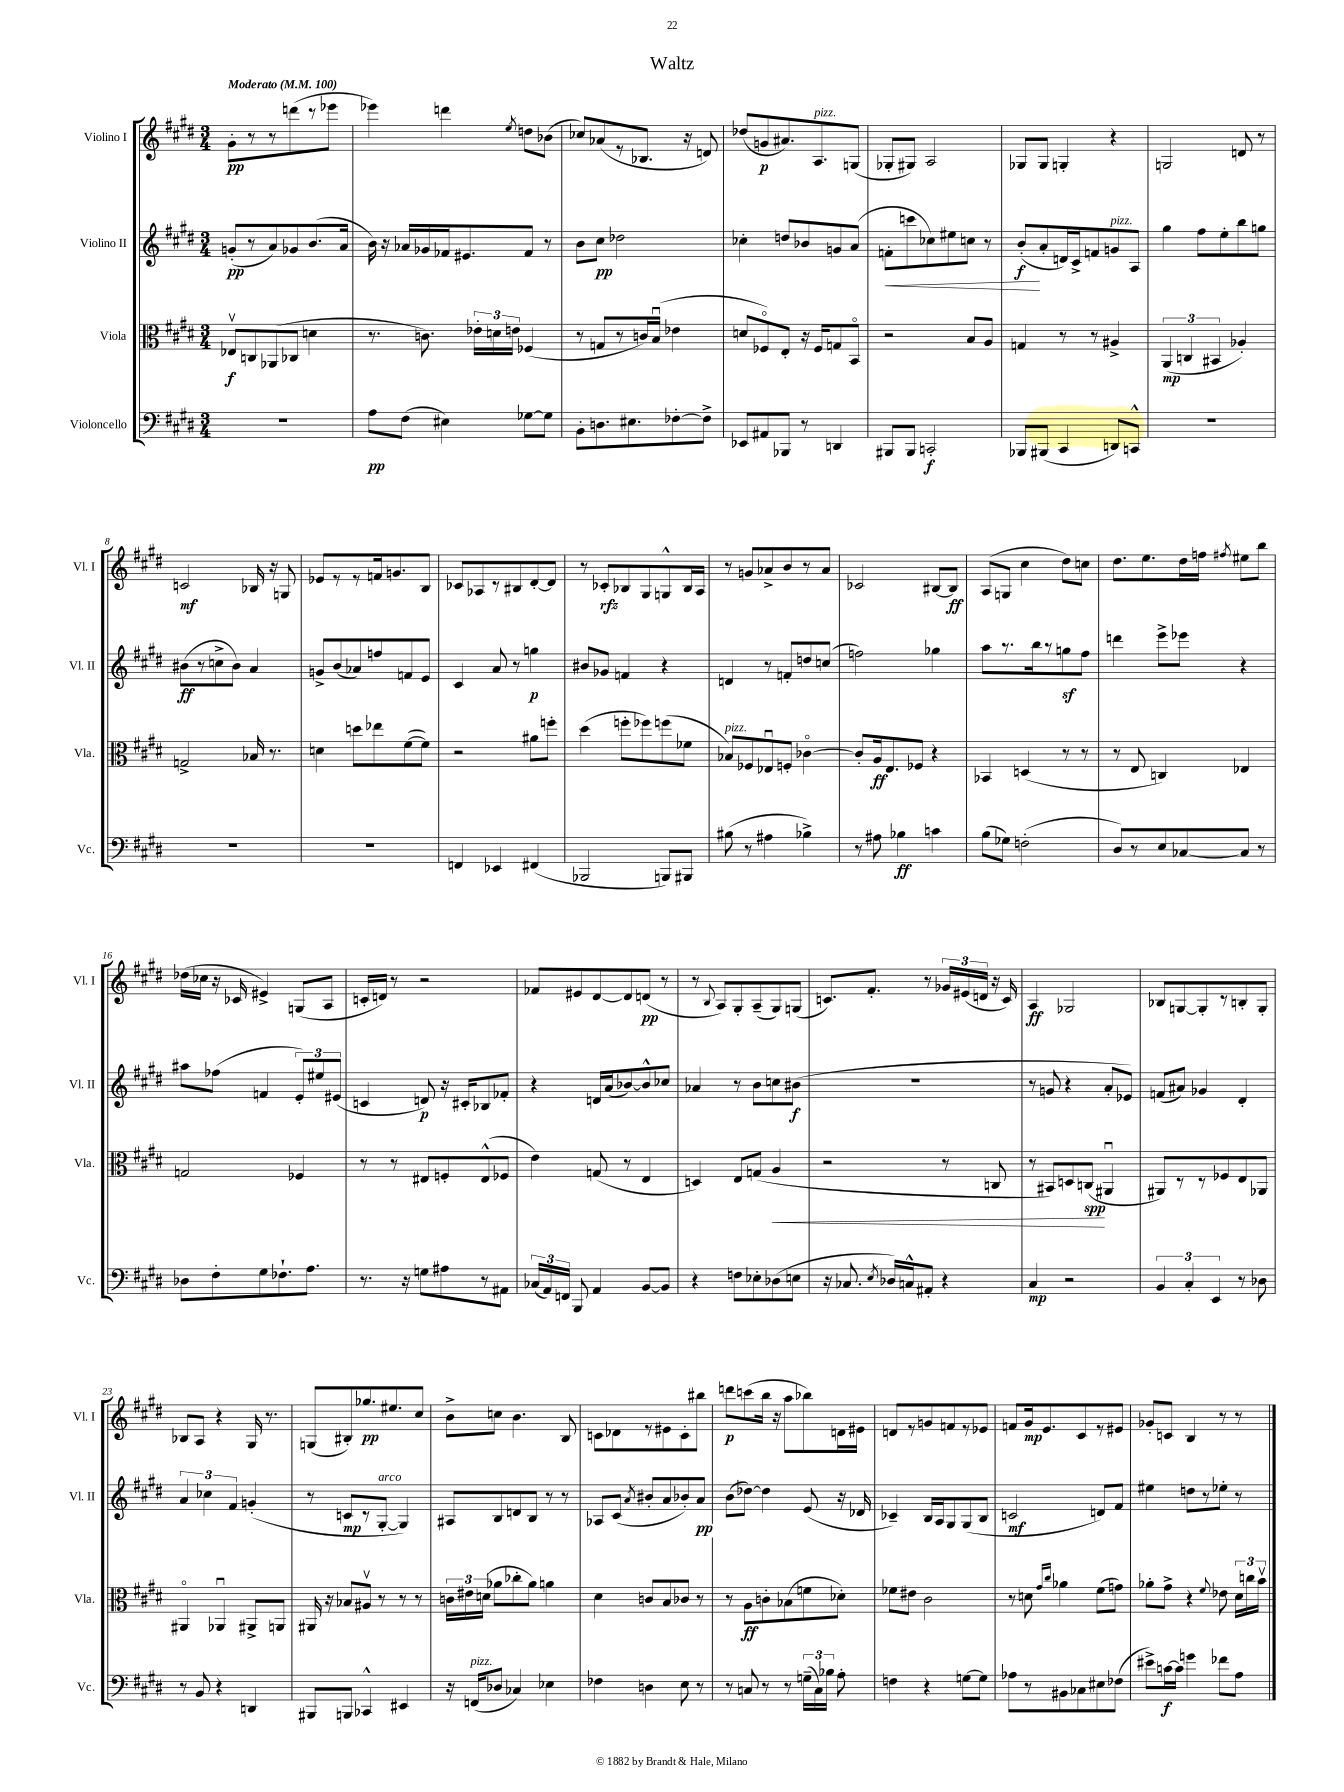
\header { title = "Waltz" }
<<
\new StaffGroup <<
\new Staff = "s0" \with { instrumentName = "Violino I" shortInstrumentName = "Vl. I" } {
    \clef treble \key e \major \numericTimeSignature \time 3/4 \tempo "Moderato" 4 = 100
    \autoBeamOff gis'8[-.\pp r8 r8 d'''8( r8 ees'''8] |
    ees'''4) d'''4 \acciaccatura { e''8 } d''8[ bes'8]( |
    ces''8[) aes'8( r8 bes8.] r16 d'8) |
    des''8[( g'8\p ais'8.) a8.^\markup { \italic "pizz." } g8]( |
    ges8[-. gis8]) a2 |
    ges8[ ges8] g4-. r4 |
    g2 d'8 r8 |
    c'2\mf bes16 r16 g8 |
    ees'8[ r8 r8 f'16 g'8. b8] |
    ces'8[ aes8 r8 bis8 dis'8~-. dis'8] |
    r8 ces'8[-.\rfz bes8 gis8 g8-^ bes16 a16] |
    r8 g'8[ aes'8-> b'8 r8 aes'8] |
    ces'2 bis8[~ bis8]\ff |
    a8[( g8] cis''4 dis''8[) c''8] |
    dis''8.[ e''8. dis''16 f''16] \acciaccatura { fis''8 } eis''8[ b''8] |
    des''16[( ces''16] r16 ces'16 eis'4->) g8[( a8] |
    c'16[-. d'16]) r8 r2 |
    fes'8[ eis'8 dis'8~ dis'8 d'8]\pp( r8 |
    r8 \appoggiatura { b8 } a8[) gis8-. a8--( gis8) g8]( |
    c'8.[) fis'8.]-. r8 \tuplet 3/2 { ges'16[ eis'16( d'16] } r16 c'16) |
    a4\ff ges2 |
    bes8[ g8~ g8-. r8 b8-. g8]-. |
    bes8[ a8] r4 gis16 r8. |
    g8[( bis8-.) ges''8.\pp eis''8. cis''8] |
    b'8[-> c''8] b'4. b8 |
    c'8[ des'8 r8 eis'8 c'8-. bis''8] |
    d'''8[\p c'''8( b''16] r16 a''8[ bes''8) d'16 eis'16] |
    d'8[ r8 g'8 f'8 r8 ees'8] |
    f'8[ gis'16\mp e'8. cis'8 r8 eis'8] |
    ges'8[-. c'8] b4 r8 r8 \bar "|." |
}
\new Staff = "s1" \with { instrumentName = "Violino II" shortInstrumentName = "Vl. II" } {
    \clef treble \key e \major \numericTimeSignature \time 3/4
    \autoBeamOff g'8[-.\pp( r8 a'8) ges'8 b'8.( a'16] |
    b'16) r16 aes'16[ ges'16 fes'16 eis'8. fes'8] r8 |
    b'8[ cis''8]\pp des''2 |
    ces''4-. d''8[ bes'8 g'8 a'8]( |
    f'8[-.\< c'''8 ces''8) eis''8 c''8] r8 |
    b'8[-.\f\!( a'8-. d'16) cis'16-> f'8 g'8^\markup { \italic "pizz." } a8] |
    gis''4 fis''8[ e''8-. b''8 g''8] |
    bis'8[\ff( r8 c''8-> bis'8]) a'4 |
    g'8[-> b'8( aes'8) f''8 f'8 e'8] |
    cis'4 a'8 r8 g''4\p |
    bis'8[ ges'8] f'4 r4 |
    d'4 r8 f'8[-. d''8 c''8]( |
    f''2) ges''4 |
    a''8[ r8. b''16 r8 g''8\sf fis''8] |
    d'''4 e'''8[-> ees'''8] r4 |
    ais''8[ fes''8]( f'4 \tuplet 3/2 { e'8[-.) eis''8 eis'8]( } |
    c'4 d'8\p) r16 cis'16[-. bes8 fes'8]-. |
    r4 d'16[ a'16( bes'8~) bes'8-^ ces''8] |
    aes'4 r8 b'8[ c''8 bis'8]\f( |
    R2. |
    r8 g'8 r4 a'8[-. ees'8]) |
    f'8[( ais'8]) ges'4 dis'4-. |
    \tuplet 3/2 { a'4 ces''4 fis'4 } g'4-.( |
    r8 c'8[\mp r8 gis8]~-.^\markup { \italic "arco" } gis4) |
    ais8[ b8 d'8 b8] r8 r8 |
    aes8[ cis'8]( \acciaccatura { a'8 } bis'8[-. a'8 bes'8-.) a'8]\pp |
    b'8[( des''8]~) des''4 e'8( r16 des'16 |
    ces'4--) b16[ a16 gis8 gis8( b8] |
    c'2\mf d'8[) fis'8] |
    eis''4 d''8[ r8 ees''8]-. r8 \bar "|." |
}
\new Staff = "s2" \with { instrumentName = "Viola" shortInstrumentName = "Vla." } {
    \clef alto \key e \major \numericTimeSignature \time 3/4
    \autoBeamOff ees8[\upbow\f c8 aes,8( ces8] d'4 |
    r8. c'8.) \tuplet 3/2 { ees'16[-. d'16 e'16] } fes4( |
    r8 g8[ r8 c'16) b16]\downbow( ees'4 |
    d'8[ fes8\flageolet) e8]-. r16 fes16[ g8 b,8]\flageolet |
    r2 b8[ a8] |
    g4 r8 r8 ais4-> |
    \tuplet 3/2 { a,4\mp( c4 bis,4 } aes4-.) |
    g2-> bes16 r8. |
    d'4 d''8[ ees''8 fis'8~( fis'8]) |
    r2 ais'8[ f''8]-. |
    dis''4( f''8[-. fes''8) f''8( fes'8] |
    bes8[^\markup { \italic "pizz." }) fes8 ees8\downbow f8]-. ces'4~\flageolet |
    ces'8[-. a16\ff e8. fes8] r4 |
    bes,4 d4( r8 r8 |
    r8 e8 c4) ees4 |
    g2 fes4 |
    r8 r8 eis8[ f8-. eis8-^( fes8] |
    e'4) g8( r8 e4 |
    d4) e8[ g8]( a4\< |
    r2 r8 c8 |
    r8 bis,8[) d8 c8]\spp\!( ais,4\downbow |
    ais,8[) r8 r8 fes8 e8 aes,8] |
    ais,4\flageolet aes,4\downbow ais,8[-> a,8] |
    ais,16 r16 bes8[ ais8]\upbow r8 r8 r8 |
    \tuplet 3/2 { c'16[ eis'16 d'16]( } aes'8[ ces''8-. aes'8]) a'4 |
    dis'4 c'8[ b8 ces'8] r8 |
    r8 a8[\ff c'8-. bes8( f'8 des'8]-.) |
    fes'8[ eis'8] cis'2 |
    r8 d'8 \grace { gis'16[ cis''16] } aes'4 fis'8[( g'8]) |
    aes'8[-. gis'8]-> r4 \appoggiatura { fis'8 } ees'8 \tuplet 3/2 { dis'16[ c''16 b'16]\upbow } \bar "|." |
}
\new Staff = "s3" \with { instrumentName = "Violoncello" shortInstrumentName = "Vc." } {
    \clef bass \key e \major \numericTimeSignature \time 3/4
    \autoBeamOff R2. |
    a8[\pp fis8]( eis4) ges8[~ ges8] |
    b,8[-. d8. eis8. fes8~-. fes8]-> |
    ees,8[ ais,8 bes,,8] r8 d,4 |
    bis,,8[ bis,,8] c,2-.\f |
    bes,,8[ bis,,8]( cis,4 d,8[) c,8]-^ |
    R2. |
    R2. |
    R2. |
    f,4 ees,4 fis,4( |
    bes,,2 b,,8[) bis,,8] |
    bis8( r8 ais4 bes4->) |
    r8 ais8 bes4\ff c'4 |
    b8[( ges8]) f2-.( |
    dis8[) r8 e8 ces8~ ces8] r8 |
    des8[ fis8-. gis8 fes8.-! a8.] |
    r8. r16 g8[ ais8 r8 ais,8] |
    \tuplet 3/2 { ces16[( a,16) f,16] } b,,8 a,4 b,8[~ b,8] |
    r4 f8[ ees8-. des8( e8] |
    r16 ces8. \acciaccatura { e8 } des16[) c16-^ ais,8]-. r4 |
    cis4\mp r2 |
    \tuplet 3/2 { b,4 cis4-. e,4 } r8 des8 |
    r8 b,8 r4 d,4 |
    bis,,8[ b,,8] ces,4-^ eis,4 |
    r16 f,16[^\markup { \italic "pizz." }( des8] ces4) ees4 |
    fes4 d4 e8 r8 |
    r8 c8 r8 r8 \tuplet 3/2 { g16[--( c16) bes16] } a8-. |
    f4 r4 g8[~ g8] |
    aes8[ r8 bis,8 ces8 eis8 fes8]( |
    eis'8[->) c'16~\f c'16] g'4 fes'8[ a8] \bar "|." |
}
>>
>>
